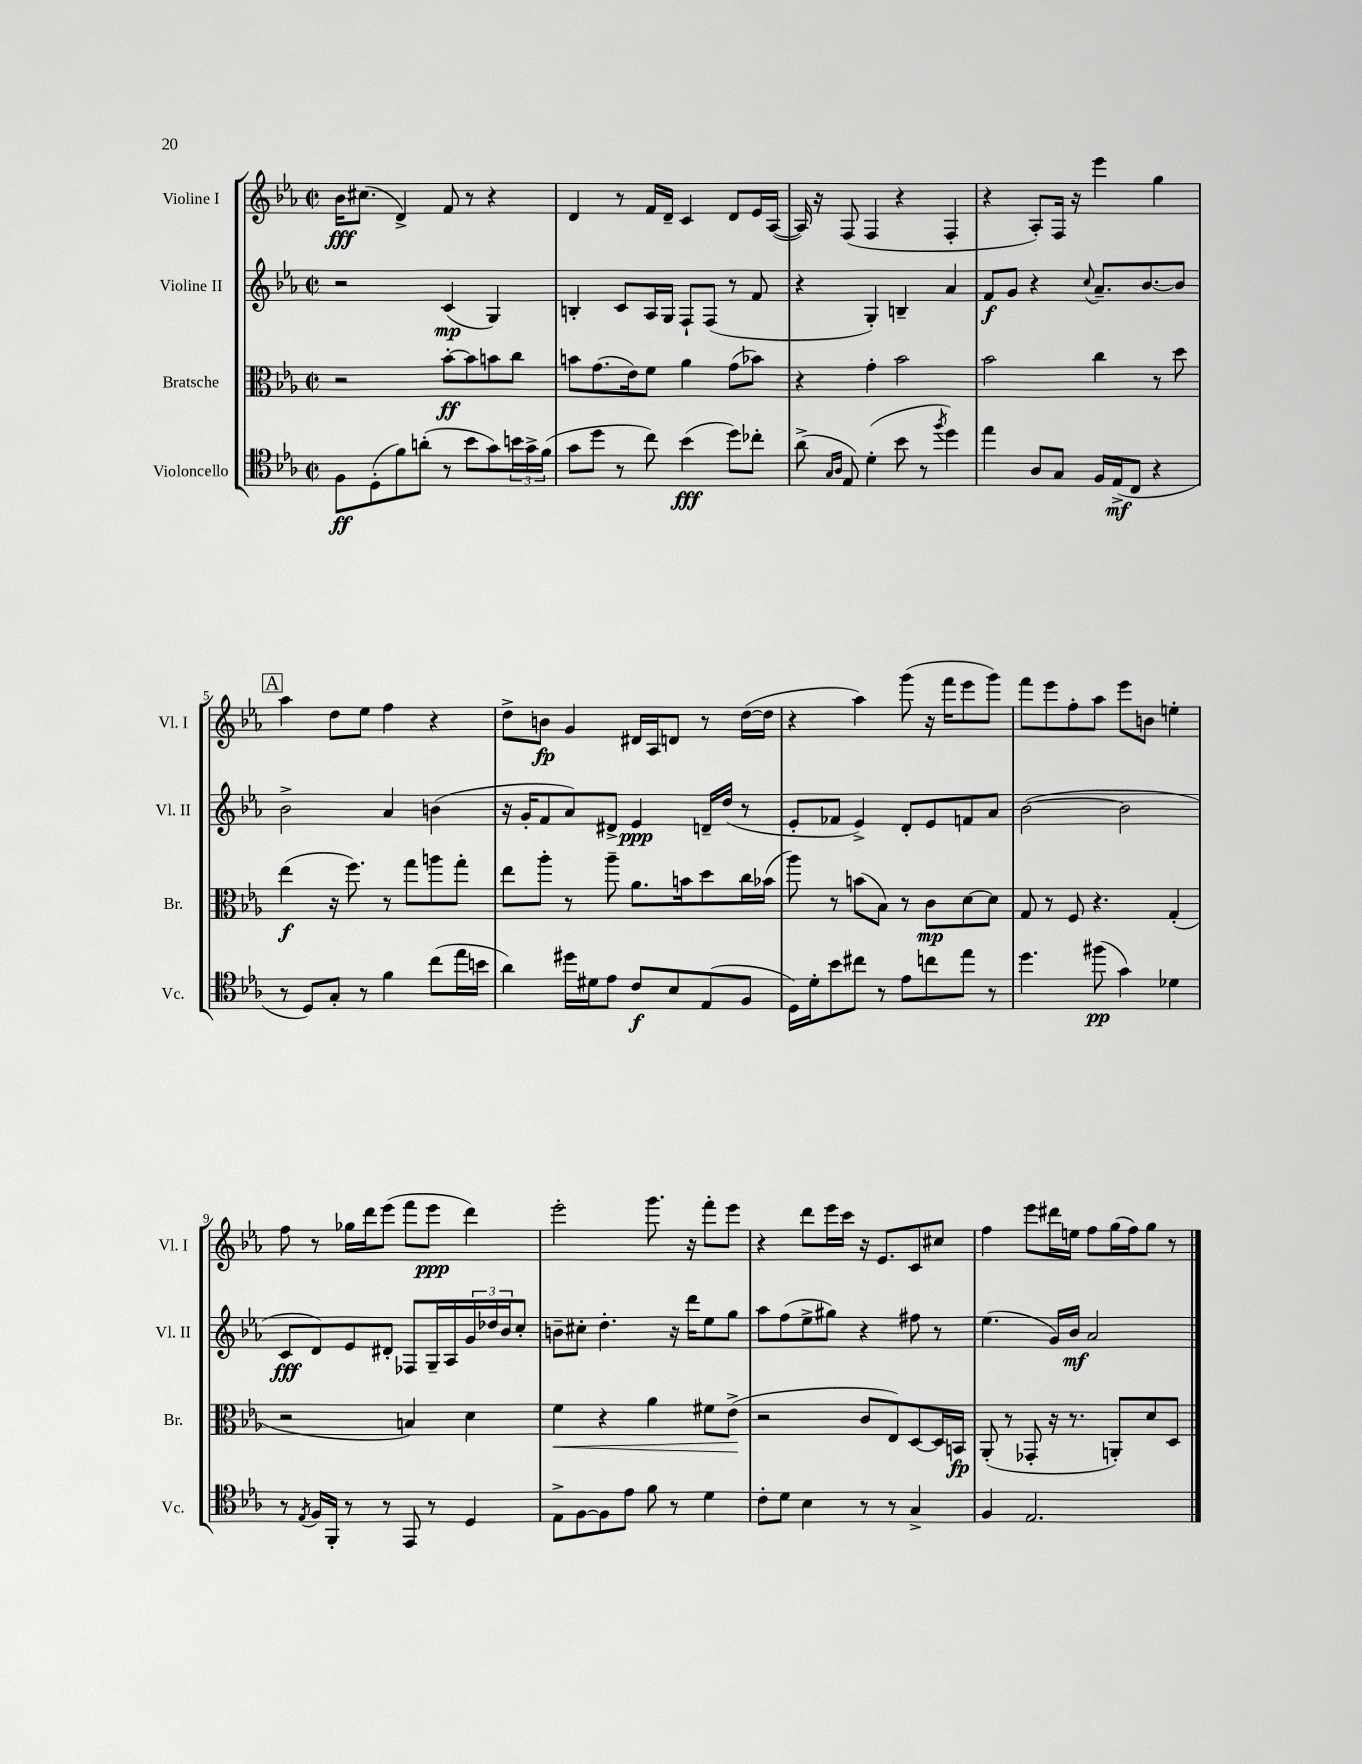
<<
\new StaffGroup <<
\new Staff = "s0" \with { instrumentName = "Violine I" shortInstrumentName = "Vl. I" } {
    \clef treble \key ees \major \defaultTimeSignature \time 2/2
    bes'16\fff cis''8.( d'4->) f'8 r8 r4 |
    d'4 r8 f'16 d'16-- c'4 d'8 ees'16 aes16~( |
    aes16) r16 f8( f4 r4 f4-. |
    r4 aes8-.) f16 r16 ees'''4 g''4 |
    \mark \markup { \box "A" } aes''4 d''8 ees''8 f''4 r4 |
    d''8-> b'8\fp g'4 dis'16 aes16 d'8 r8 d''16~( d''16 |
    r4 aes''4) g'''8( r16 f'''16 ees'''8 g'''8) |
    f'''8 ees'''8 f''8-. aes''8 ees'''8 b'8 e''4-. |
    f''8 r8 ges''16 d'''16 ees'''8( f'''8 ees'''8\ppp d'''4) |
    ees'''2-. g'''8. r16 f'''8-. ees'''8 |
    r4 d'''8 ees'''16 c'''16 r16 ees'8. c'8 cis''8 |
    f''4 ees'''8 dis'''16 e''16 f''8 g''16( f''16) g''8 r8 \bar "|." |
}
\new Staff = "s1" \with { instrumentName = "Violine II" shortInstrumentName = "Vl. II" } {
    \clef treble \key ees \major \defaultTimeSignature \time 2/2
    r2 c'4\mp( g4) |
    b4-. c'8 aes16 g16 f8-! f8( r8 f'8 |
    r4 g4-.) b4-- aes'4 |
    f'8\f g'8 r4 \appoggiatura { c''8 } aes'8.-- bes'8.~ bes'8 |
    \mark \markup { \box "A" } bes'2-> aes'4 b'4( |
    r16 g'16-. f'8 aes'8) dis'8-> ees'4\ppp d'16-- d''16( r8 |
    ees'8-. fes'8 ees'4->) d'8-. ees'8 f'8 aes'8 |
    bes'2~( bes'2 |
    c'8\fff d'8) ees'8 dis'8-. fes8 g16-- aes16 \tuplet 3/2 { g'16 des''16 bes'16 } c''8-. |
    b'8-- cis''8-. d''4.-. r16 d'''16 ees''8 g''8 |
    aes''8 f''8( ees''8-> gis''8) r4 fis''8 r8 |
    ees''4.( g'16) bes'16\mf aes'2 \bar "|." |
}
\new Staff = "s2" \with { instrumentName = "Bratsche" shortInstrumentName = "Br." } {
    \clef alto \key ees \major \defaultTimeSignature \time 2/2
    r2 bes'8~-.\ff bes'8 b'8 c''8 |
    b'8 g'8.( ees'16) f'8 aes'4 g'8( bes'8) |
    r4 g'4-. bes'2 |
    bes'2 c''4 r8 d''8 |
    \mark \markup { \box "A" } ees''4\f( r16 f''8.) r8 g''8 a''8 g''8-. |
    ees''8 aes''8-. r8 aes''8-- aes'8. b'16 d''8 c''16 bes'16( |
    aes''8) r8 b'8( bes8) r8 c'8\mp d'8~ d'8 |
    g8 r8 f8 r4. g4-.( |
    r2 b4) d'4 |
    f'4\< r4 aes'4 fis'8 ees'8->\!( |
    r2 c'8 ees8) d8~ d16 b,16\fp |
    aes,8-.( r8 ges,8-. r16 r8. a,8-.) d'8 d8 \bar "|." |
}
\new Staff = "s3" \with { instrumentName = "Violoncello" shortInstrumentName = "Vc." } {
    \clef tenor \key ees \major \defaultTimeSignature \time 2/2
    f8\ff d8-.( f'8) a'8-.( r8 bes'8 g'8) \tuplet 3/2 { b'16 g'16-> f'16( } |
    g'8 d''8 r8 c''8) bes'4\fff( d''8) ces''8-. |
    aes'8->( \grace { g16 aes16 } ees8) d'4-.( bes'8 r8 \acciaccatura { f''8 } d''4) |
    ees''4 aes8 g8 f16 ees16->\mf( c8 r4 |
    \mark \markup { \box "A" } r8 d8) g8-. r8 f'4 c''8( ees''16 b'16 |
    aes'4) dis''16 dis'16 ees'8 c'8\f bes8 ees8( f8 |
    d16) d'16-. bes'8 cis''8 r8 ees'8 c''8 ees''8 r8 |
    d''4. fis''8\pp( g'4) des'4 |
    r8 \acciaccatura { ees8 } f16 f,16-. r8 r8 ees,8 r8 d4 |
    ees8-> f8~ f8 ees'8 f'8 r8 d'4 |
    c'8-. d'8 bes4 r8 r8 g4-> |
    f4 ees2. \bar "|." |
}
>>
>>
